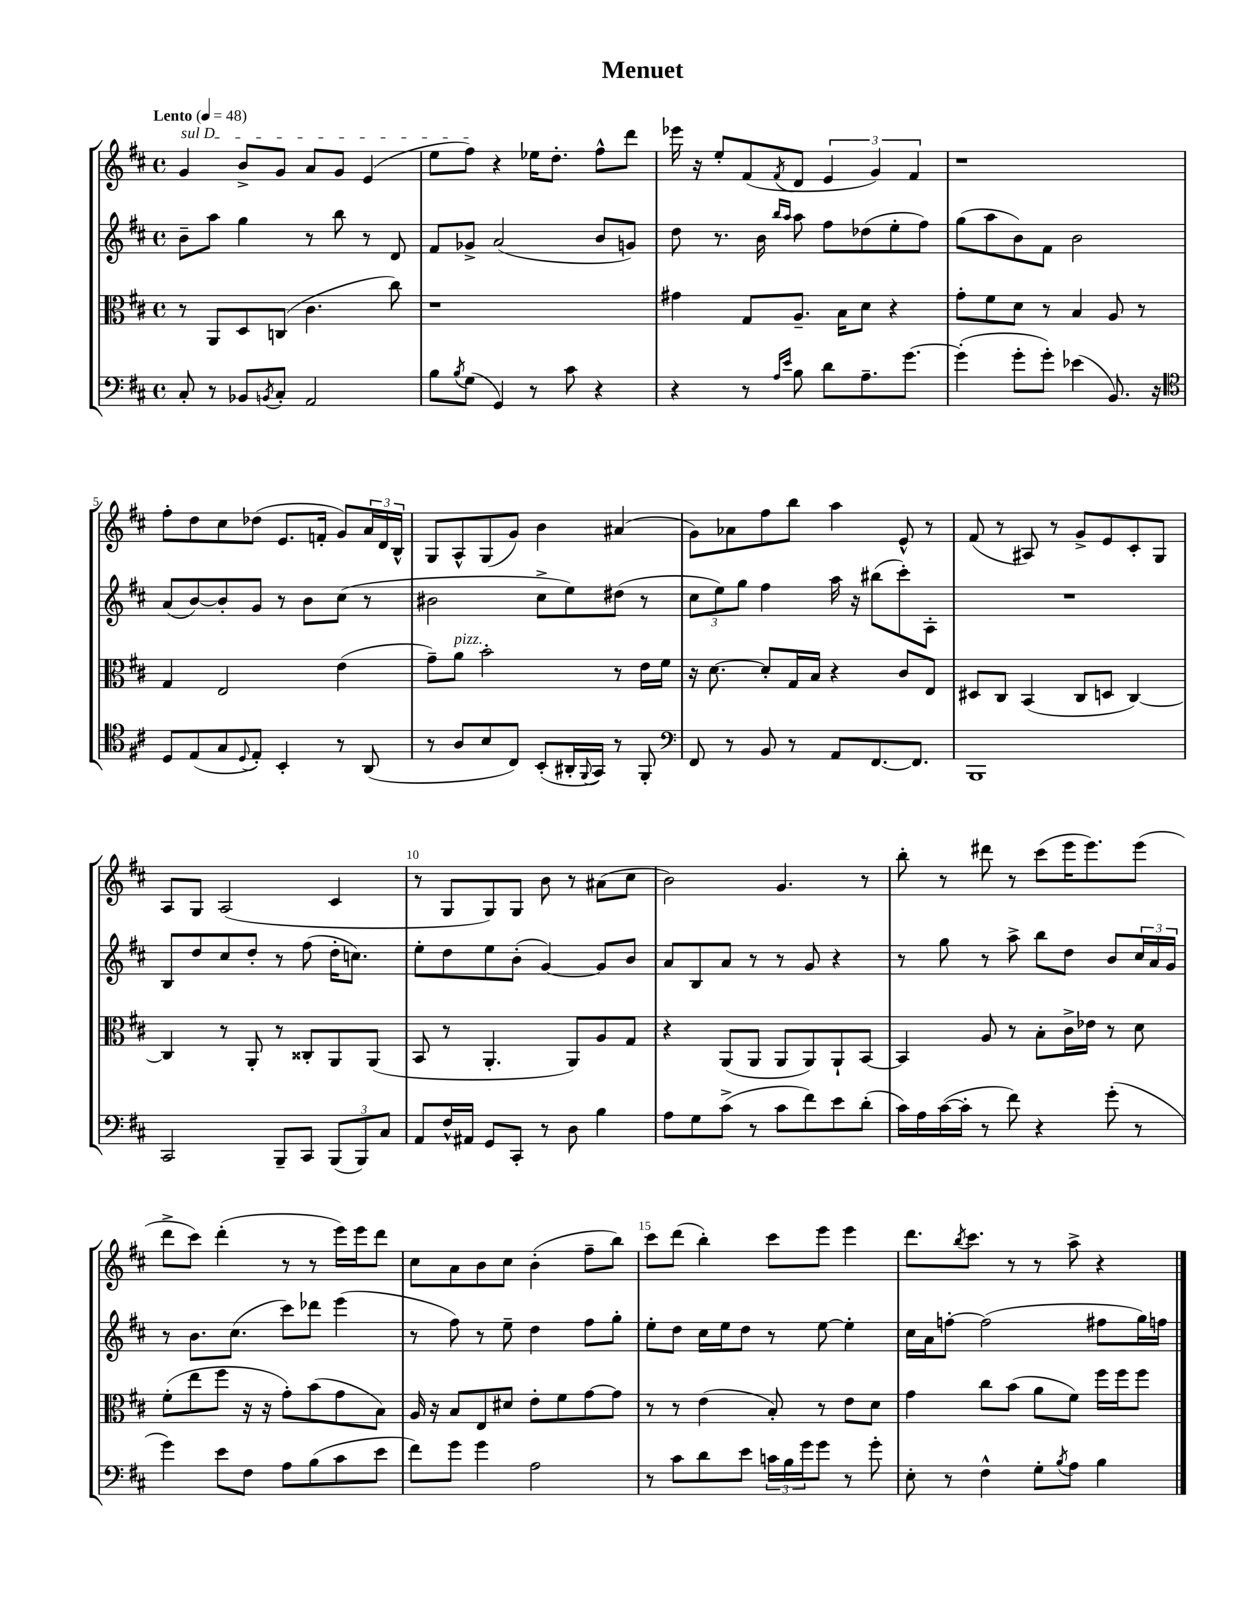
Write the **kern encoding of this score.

**kern	**kern	**kern	**kern
*staff4	*staff3	*staff2	*staff1
*clefF4	*clefC3	*clefG2	*clefG2
*k[f#c#]	*k[f#c#]	*k[f#c#]	*k[f#c#]
*M4/4	*M4/4	*M4/4	*M4/4
*met(c)	*met(c)	*met(c)	*met(c)
*MM48	*MM48	*MM48	*MM48
8C#'	8r	8b~	4g
8r	8AA	8aa	.
8BB-	8D	4gg	8b^
8qBB	.	.	.
8C#'	(8C	.	8g
2AA	4.c#	8r	8a
.	.	8bb	8g
.	.	8r	(4e
.	8cc#)	8d	.
=	=	=	=
8B	1r	8f#	8ee
8qB	.	.	.
(8G	.	8g-^	8ff#)
4GG)	.	(2a	4r
8r	.	.	16ee-
.	.	.	8.dd'
8c#	.	.	.
4r	.	8b	8ff#^^
.	.	8g)	8ddd
=	=	=	=
4r	4g#	8dd	16eee-
.	.	.	16r
.	.	8.r	8ee'
8r	8G	.	(8f#
.	.	16b	.
16qqA	.	16qqbb	.
16qqe	.	16qqaa	8qf#
8B	8.A~	8aa	8d
8d	.	8ff#	6e
.	16B	.	.
8.A~	8d	(8dd-	.
.	.	.	6g)
.	4r	8ee'	.
[8.g	.	.	.
.	.	.	6f#
.	.	8ff#)	.
=	=	=	=
(4g']	8g'	(8gg	1r
.	8f#	8aa	.
8g'	8d	8b)	.
8g')	8r	8f#	.
(4e-	4B	2b	.
8.BB)	8A	.	.
.	8r	.	.
16r	.	.	.
=	=	=	=
*clefC4	*	*	*
8D	4G	(8a	8ff#'
(8E	.	[8b)	8dd
8G	2E	8b']	8cc#
8qqD	.	.	.
8E')	.	8g	(8dd-
4BB'	.	8r	8.e
.	.	8b	.
.	.	.	16f'
8r	(4e	(8cc#	8g)
(8AA	.	8r	24a
.	.	.	24d
.	.	.	24B^^
=	=	=	=
8r	8g~)	2b#	8G
8A	8a	.	8A^^
8B	2b'	.	(8G
8C#)	.	.	8g)
(8BB'	.	8cc#^	4b
16AA#'	.	8ee)	.
8qqFF#	.	.	.
16GG)	.	.	.
8r	8r	(8dd#	(4a#
8FF#'	16e	8r	.
.	16f#	.	.
=	=	=	=
*clefF4	*	*	*
8FF#	16r	12cc#	8g)
.	[8.d	.	.
.	.	12ee)	.
8r	.	.	8a-
.	.	12gg	.
8BB	8d']	4ff#	8ff#
8r	16G	.	8bb
.	16B	.	.
8AA	4r	16aa	4aa
.	.	16r	.
[8.FF#	.	(8bb#	.
.	8c#	8ccc#')	8e^^
8.FF#]	.	.	.
.	8E	8A'	8r
=	=	=	=
1BBB	8D#	1r	(8f#
.	8C#	.	8r
.	(4BB	.	8A#)
.	.	.	8r
.	8C#	.	8g^
.	8D	.	8e
.	[4C#)	.	8c#'
.	.	.	8G
=	=	=	=
2CC#	4C#]	8B	8A
.	.	8dd	8G
.	8r	8cc#	(2A
.	8AA'	8dd'	.
8BBB~	8r	8r	.
8CC#	8C##'	(8ff#	.
(12BBB	8AA	16dd'	4c#
.	.	8.cc)	.
12BBB)	.	.	.
.	(8AA	.	.
12C#	.	.	.
=	=	=	=
8AA	8BB	8ee'	8r
16F#^^	8r	8dd	8G
16AA#	.	.	.
8GG	4.AA'	8ee	8G)
8CC#'	.	(8b'	8G
8r	.	[4g)	8b
8D	8AA)	.	8r
4B	8A	8g]	(8a#
.	8G	8b	8cc#
=	=	=	=
8A	4r	8a	2b)
8G	.	8B	.
(8c#^	(8AA	8a	.
8r	8AA	8r	.
8c#	8AA	8r	4.g
8f#)	8AA)	8g	.
8e	8AA`	4r	.
(8d'	[8BB	.	8r
=	=	=	=
16c#)	4BB]	8r	8bb'
16A	.	.	.
([16c#	.	8gg	8r
16c#']	.	.	.
8r	8A	8r	8ddd#
8f#)	8r	8aa^	8r
4r	8B'	8bb	(8ccc#
.	16c#^	8dd	16eee
.	16e-	.	8.eee)
(8g'	8r	8b	.
8r	8d	24cc#	(8eee
.	.	24a	.
.	.	24g	.
=	=	=	=
4g)	(8f#'	8r	8ddd^
.	8ee	8.b	8ccc#)
8e	8ff#	.	(4ddd'
.	.	(8.cc#	.
8F#	16r	.	.
.	16r	.	.
8A	8g')	8ccc#)	8r
(8B	(8b	8ddd-	8r
8c#	8g	(4eee	16eee)
.	.	.	16eee
8e	8B)	.	8ddd
=	=	=	=
8f#)	16A	8r	8cc#
.	16r	.	.
8g	8B	8ff#)	8a
4g	8E	8r	8b
.	8d#	8ee~	8cc#
2A	8e'	4dd	(4b'
.	8f#	.	.
.	[8g	8ff#	8ff#~
.	8g]	8gg'	8bb)
=	=	=	=
8r	8r	8ee'	8ccc#
8c#	8r	8dd	(8ddd
8d	(4e	16cc#	4bb')
.	.	16ee	.
8e	.	8dd	.
24c	8B')	8r	8ccc#
24B	.	.	.
24g	.	.	.
8g	8r	[8ee	8eee
8r	8e	4ee']	4eee
8g'	8d	.	.
=	=	=	=
8E'	4g	16cc#	8.ddd
.	.	16a	.
8r	.	[8ff'	.
.	.	.	8qbb
.	.	.	8.ccc#
4F#^^	8cc#	(2ff]	.
.	(8b	.	8r
8G'	8a	.	8r
8qB	.	.	.
8A	8f#)	.	8aa^
4B	16ff#	8ff#	4r
.	16ff#	.	.
.	8ff#	16gg)	.
.	.	16ff	.
==	==	==	==
*-	*-	*-	*-
